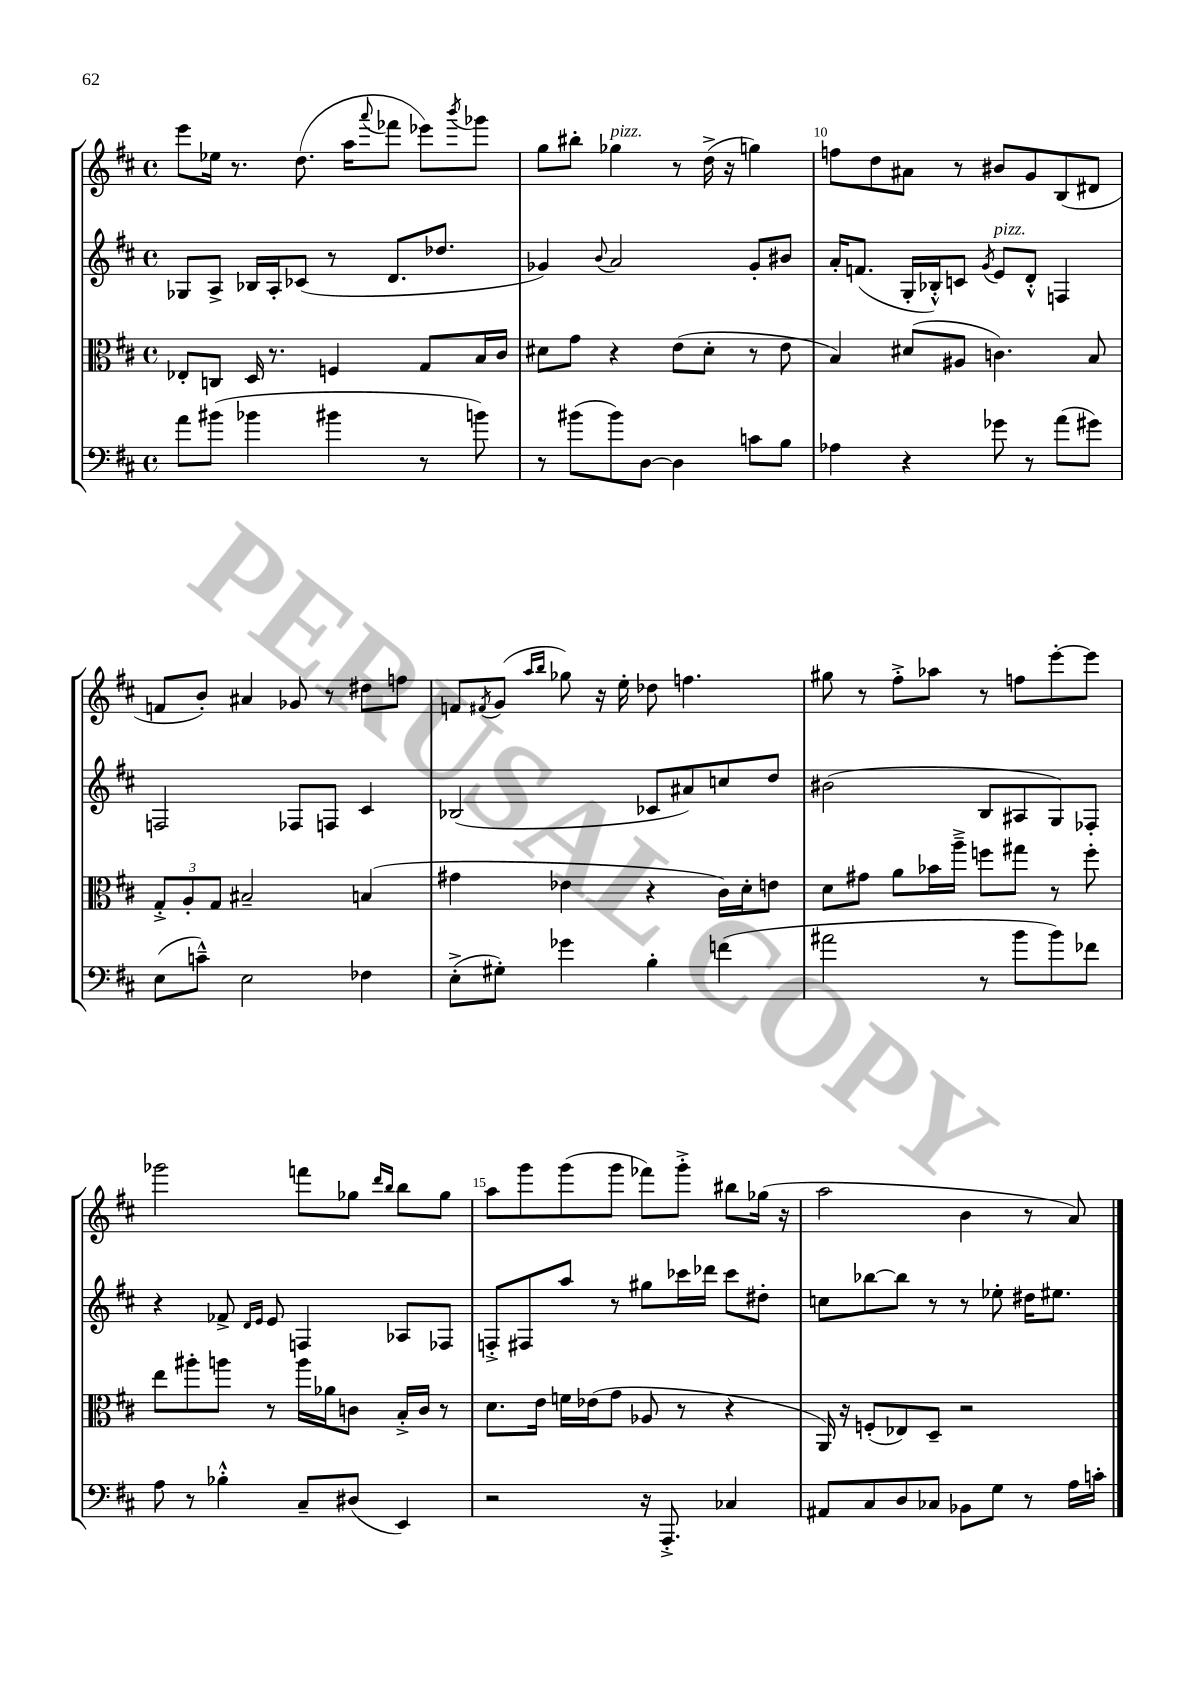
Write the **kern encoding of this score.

**kern	**kern	**kern	**kern
*staff4	*staff3	*staff2	*staff1
*clefF4	*clefC3	*clefG2	*clefG2
*k[f#c#]	*k[f#c#]	*k[f#c#]	*k[f#c#]
*M4/4	*M4/4	*M4/4	*M4/4
*met(c)	*met(c)	*met(c)	*met(c)
8a\L	8E-'/L	8G-/L	8eee\L
(8b#\J	8C/J	8A^/J	16ee-\Jk
.	.	.	8.r
4b-\	16D/	16B-/LL	.
.	8.r	16A'/J	.
.	.	(8c-/J	(8.dd\
4b#\	4F/	8r	.
.	.	.	16aa\LK
.	.	.	8qqaaa/
.	.	8.d/L	8fff-\J
8r	8G/L	.	8eee-\L)
.	.	8.dd-/J	.
.	.	.	8qbbb/
8b\)	16B/L	.	8ggg-\J
.	16c#/JJ	.	.
=	=	=	=
8r	8d#\L	4g-/)	8gg\L
(8b#\L	8g\J	.	8bb#'\J
.	.	8qqb/	.
8b#\)	4r	2a/	4gg-\
[8D\J	.	.	.
4D\]	(8e\L	.	8r
.	8d#'\J	.	(16dd^\
.	.	.	16r
8c\L	8r	8g-'/L	4gg\)
8B\J	8e\	8b#/J	.
=	=	=	=
4A-\	4B/)	16a'/LK	8ff\L
.	.	(8.f/J	.
.	.	.	8dd\
4r	(8d#/L	16G'/LL	8a#\J
.	.	16B-'^^/J)	.
.	8A#/J	8c/J	8r
.	.	8qg/	.
8g-\	4.c\)	8e/L	8b#/L
8r	.	8d'^^/J	8g/
(8a\L	.	4F/	(8B/
8g#\J)	8B/	.	8d#/J
=	=	=	=
(8E\L	12G'^/L	2F/	8f/L
.	12A'/	.	.
8c~^^\J)	.	.	8b'/J)
.	12G/J	.	.
2E\	2B#~/	.	4a#/
.	.	8F-/L	8g-/
.	.	8F/J	8r
4F-\	(4B/	4c#/	8dd#\L
.	.	.	8ff\J
=	=	=	=
(8E'^\L	4g#\	(2B-/	8f/L
.	.	.	8qf#/
8G#'\J)	.	.	(8g/J
.	.	.	16qqaa/LL
.	.	.	16qqbb/JJ
4g-\	4e-\	.	8gg-\)
.	.	.	16r
.	.	.	16ee'\
4B'\	4r	8c-/L	8dd-\
.	.	8a#/)	4.ff\
(4f\	16c#\LL)	8cc/	.
.	16d'\J	.	.
.	8e\J	8dd/J	.
=	=	=	=
2a#\	8d\L	(2b#\	8gg#\
.	8g#\J	.	8r
.	8a\L	.	8ff#'^\L
.	16b-\L	.	8aa-\J
.	16aa~^\JJ	.	.
8r	8ff\L	8B/L	8r
8b\L	8gg#\J	8A#/	8ff\L
8b\)	8r	8G/)	[8eee'\
8f-\J	8ff'\	8F-'/J	8eee\]J
=	=	=	=
8A\	8ee\L	4r	2ggg-\
8r	8aa#'\	.	.
4B-'^^\	8aa\J	8f-^/	.
.	.	16qqd/LL	.
.	.	16qqe/JJ	.
.	8r	8e/	.
8C#~/L	16aa\LL	4F/	8fff\L
.	16a-\J	.	.
(8D#/J	8c\J	.	8gg-\J
.	.	.	16qqddd/LL
.	.	.	16qqbb/JJ
4EE/)	16B'^/LL	8A-/L	8bb\L
.	16c/JJ	.	.
.	8r	8F-/J	8gg-\J
=	=	=	=
2r	8.d\L	8F'^/L	8aa\L
.	.	8F#/	8ggg\
.	16e\Jk	.	.
.	16f\LL	8aa/J	(8ggg\
.	(16e-\J	.	.
.	8g\J	8r	8ggg\J
16r	8A-/	8gg#\L	8fff-\L)
8.AAA'^/	.	.	.
.	8r	16ccc-\L	8ggg'^\J
.	.	16ddd-\JJ	.
4C-/	4r	8ccc-\L	8bb#\L
.	.	8dd#'\J	(16gg-\Jk
.	.	.	16r
=	=	=	=
8AA#/L	16AA/)	8cc\L	2aa\
.	16r	.	.
8C#/	(8F'/L	[8bb-\	.
8D/	8E-/)	8bb-\]J	.
8C-/J	8D~/J	8r	.
8BB-\L	2r	8r	4b\
8G\J	.	8ee-'\	.
8r	.	16dd#\LK	8r
.	.	8.ee#\J	.
16A\LL	.	.	8a/)
16c'\JJ	.	.	.
==	==	==	==
*-	*-	*-	*-
